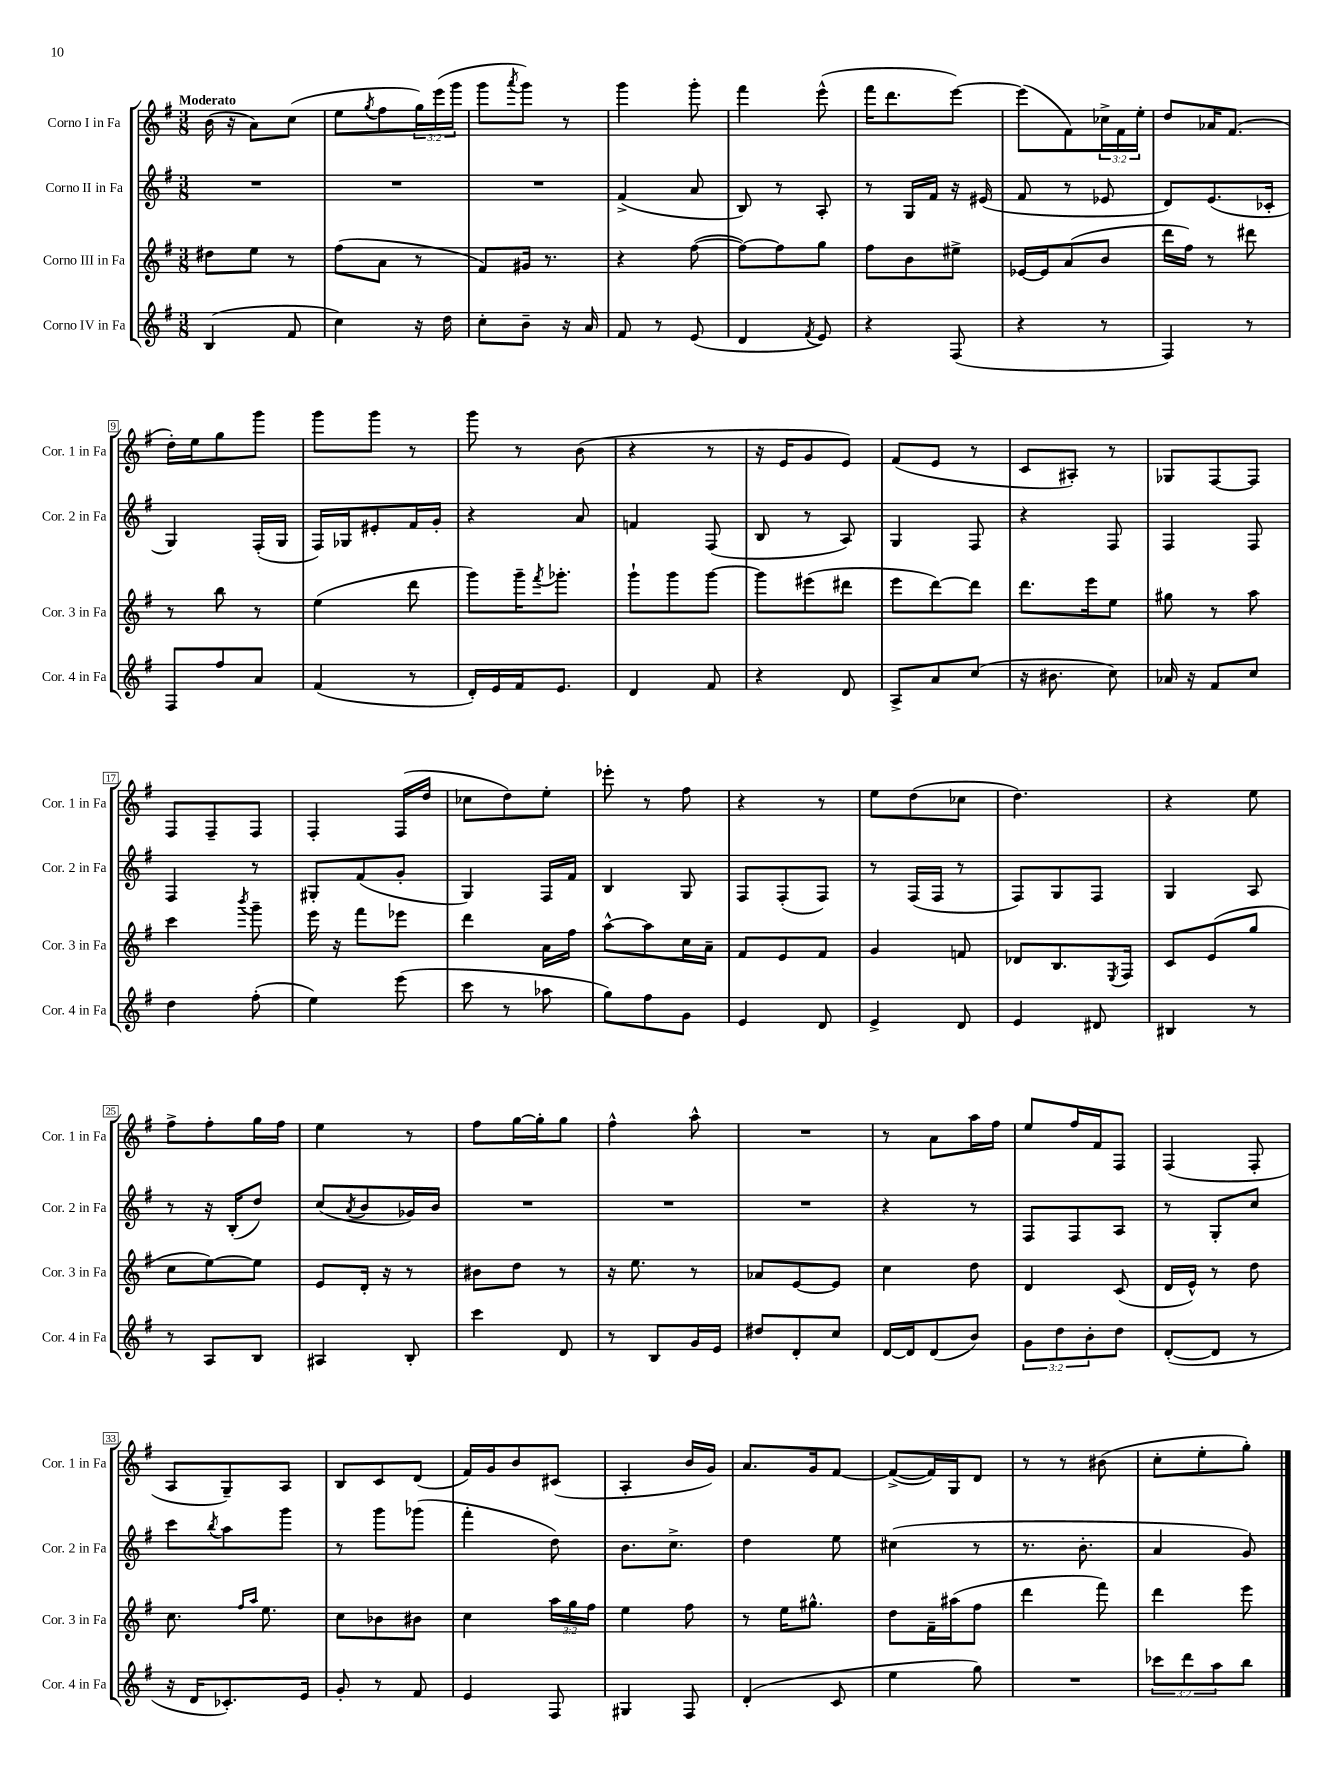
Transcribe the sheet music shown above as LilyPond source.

<<
\new StaffGroup <<
\new Staff = "s0" \with { instrumentName = "Corno I in Fa" shortInstrumentName = "Cor. 1 in Fa" } {
    \clef treble \key g \major \numericTimeSignature \time 3/8 \override Staff.TupletNumber.text = #tuplet-number::calc-fraction-text \tempo "Moderato"
    b'16( r16 a'8) c''8( |
    e''8 \acciaccatura { g''8 } fis''8 \tuplet 3/2 { g''16) e'''16( g'''16 } |
    g'''8 \acciaccatura { a'''8 } g'''8) r8 |
    g'''4 g'''8-. |
    fis'''4 e'''8-^( |
    fis'''16 d'''8. e'''8~) |
    e'''8( fis'8) \tuplet 3/2 { ces''16-> fis'16 e''16-. } |
    d''8 aes'16 fis'8.( |
    d''16-.) e''16 g''8 g'''8 |
    g'''8 g'''8 r8 |
    g'''8 r8 b'8( |
    r4 r8 |
    r16 e'16 g'8 e'8) |
    fis'8( e'8 r8 |
    c'8 ais8-.) r8 |
    ges8 fis8~ fis8 |
    fis8 fis8-- fis8 |
    fis4-. fis16( d''16 |
    ces''8 d''8) e''8-. |
    ees'''8-. r8 fis''8 |
    r4 r8 |
    e''8 d''8( ces''8 |
    d''4.) |
    r4 e''8 |
    fis''8-> fis''8-. g''16 fis''16 |
    e''4 r8 |
    fis''8 g''16~ g''16-. g''8 |
    fis''4-^ a''8-^ |
    R4. |
    r8 a'8 a''16 fis''16 |
    e''8 fis''16 fis'16 fis8 |
    fis4( fis8-. |
    a8 g8--) a8 |
    b8 c'8 d'8( |
    fis'16) g'16 b'8 cis'8( |
    a4-. b'16 g'16) |
    a'8. g'16 fis'8~ |
    fis'8~->( fis'16) g16 d'8 |
    r8 r8 bis'8( |
    c''8-. e''8-. g''8-.) \bar "|." |
}
\new Staff = "s1" \with { instrumentName = "Corno II in Fa" shortInstrumentName = "Cor. 2 in Fa" } {
    \clef treble \key g \major \numericTimeSignature \time 3/8
    R4. |
    R4. |
    R4. |
    fis'4->( a'8 |
    b8) r8 a8-. |
    r8 g16 fis'16 r16 eis'16( |
    fis'8 r8 ees'8 |
    d'8) e'8.( ces'16-. |
    g4) fis16-.( g16 |
    fis16) ges16 eis'8-. fis'16 g'16-. |
    r4 a'8 |
    f'4 fis8( |
    b8 r8 a8) |
    g4 fis8 |
    r4 fis8 |
    fis4 fis8 |
    fis4 r8 |
    gis8-. fis'8( g'8-. |
    g4) fis16 fis'16 |
    b4 g8 |
    fis8 fis8-.( fis8) |
    r8 fis16( fis16 r8 |
    fis8) g8 fis8 |
    g4 a8 |
    r8 r16 b16-.( d''8) |
    c''8( \acciaccatura { a'8 } b'8 ges'16) b'16 |
    R4. |
    R4. |
    R4. |
    r4 r8 |
    fis8 fis8 a8 |
    r8 g8-. c''8 |
    c'''8 \acciaccatura { b''8 } a''8 g'''8 |
    r8 g'''8 ges'''8( |
    fis'''4-. d''8) |
    b'8. c''8.-> |
    d''4 e''8 |
    cis''4( r8 |
    r8. b'8.-. |
    a'4 g'8) \bar "|." |
}
\new Staff = "s2" \with { instrumentName = "Corno III in Fa" shortInstrumentName = "Cor. 3 in Fa" } {
    \clef treble \key g \major \numericTimeSignature \time 3/8 \override Staff.TupletNumber.text = #tuplet-number::calc-fraction-text
    dis''8 e''8 r8 |
    fis''8( a'8 r8 |
    fis'8) gis'16 r8. |
    r4 fis''8~( |
    fis''8~) fis''8 g''8 |
    fis''8 b'8 eis''8-> |
    ees'16~ ees'16 a'8( b'8 |
    d'''16 fis''16) r8 dis'''8 |
    r8 b''8 r8 |
    e''4( d'''8 |
    g'''8) g'''16-- \acciaccatura { fis'''8 } ges'''8.-. |
    g'''8-! g'''8 g'''8~ |
    g'''8 eis'''8( dis'''8 |
    e'''8 d'''8~) d'''8 |
    d'''8. e'''16 e''8 |
    gis''8 r8 a''8 |
    c'''4 \acciaccatura { b'''8 } g'''8-- |
    e'''16 r16 fis'''8 ees'''8 |
    d'''4 a'16 fis''16 |
    a''8~-^ a''8 c''16 a'16-- |
    fis'8 e'8 fis'8 |
    g'4 f'8 |
    des'8 b8. \acciaccatura { e8 } fis16 |
    c'8 e'8( g''8 |
    c''8 e''8~) e''8 |
    e'8 d'16-. r16 r8 |
    bis'8 d''8 r8 |
    r16 e''8. r8 |
    aes'8 e'8~ e'8 |
    c''4 d''8 |
    d'4 c'8( |
    d'16 e'16-^) r8 d''8 |
    c''8. \grace { fis''16 a''16 } e''8. |
    c''8 bes'8 bis'8 |
    c''4 \tuplet 3/2 { a''16 g''16 fis''16 } |
    e''4 fis''8 |
    r8 e''16 gis''8.-^ |
    d''8 fis'16-- ais''16( fis''8 |
    d'''4 fis'''8) |
    d'''4 e'''8 \bar "|." |
}
\new Staff = "s3" \with { instrumentName = "Corno IV in Fa" shortInstrumentName = "Cor. 4 in Fa" } {
    \clef treble \key g \major \numericTimeSignature \time 3/8 \override Staff.TupletNumber.text = #tuplet-number::calc-fraction-text
    b4( fis'8 |
    c''4) r16 d''16 |
    c''8-. b'8-- r16 a'16 |
    fis'8 r8 e'8( |
    d'4 \acciaccatura { fis'8 } e'8) |
    r4 fis8( |
    r4 r8 |
    fis4) r8 |
    fis8 fis''8 a'8 |
    fis'4( r8 |
    d'16-.) e'16 fis'16 e'8. |
    d'4 fis'8 |
    r4 d'8 |
    a8-> a'8 c''8( |
    r16 bis'8. c''8) |
    aes'16 r16 fis'8 c''8 |
    d''4 fis''8-.( |
    e''4) e'''8( |
    c'''8 r8 aes''8 |
    g''8) fis''8 g'8 |
    e'4 d'8 |
    e'4-> d'8 |
    e'4 dis'8 |
    bis4 r8 |
    r8 a8 b8 |
    ais4 b8-. |
    c'''4 d'8 |
    r8 b8 g'16 e'16 |
    dis''8 d'8-. c''8 |
    d'16~ d'16 d'8( b'8) |
    \tuplet 3/2 { g'8 d''8 b'8-. } d''8 |
    d'8~-.( d'8 r8 |
    r16 d'16 ces'8.-.) e'16 |
    g'8-. r8 fis'8 |
    e'4 fis8 |
    gis4 fis8 |
    d'4-.( c'8 |
    e''4 g''8) |
    R4. |
    \tuplet 3/2 { ces'''8 d'''8 a''8 } b''8 \bar "|." |
}
>>
>>
\layout { \context { \Score \override BarNumber.stencil = #(make-stencil-boxer 0.1 0.3 ly:text-interface::print) } }
